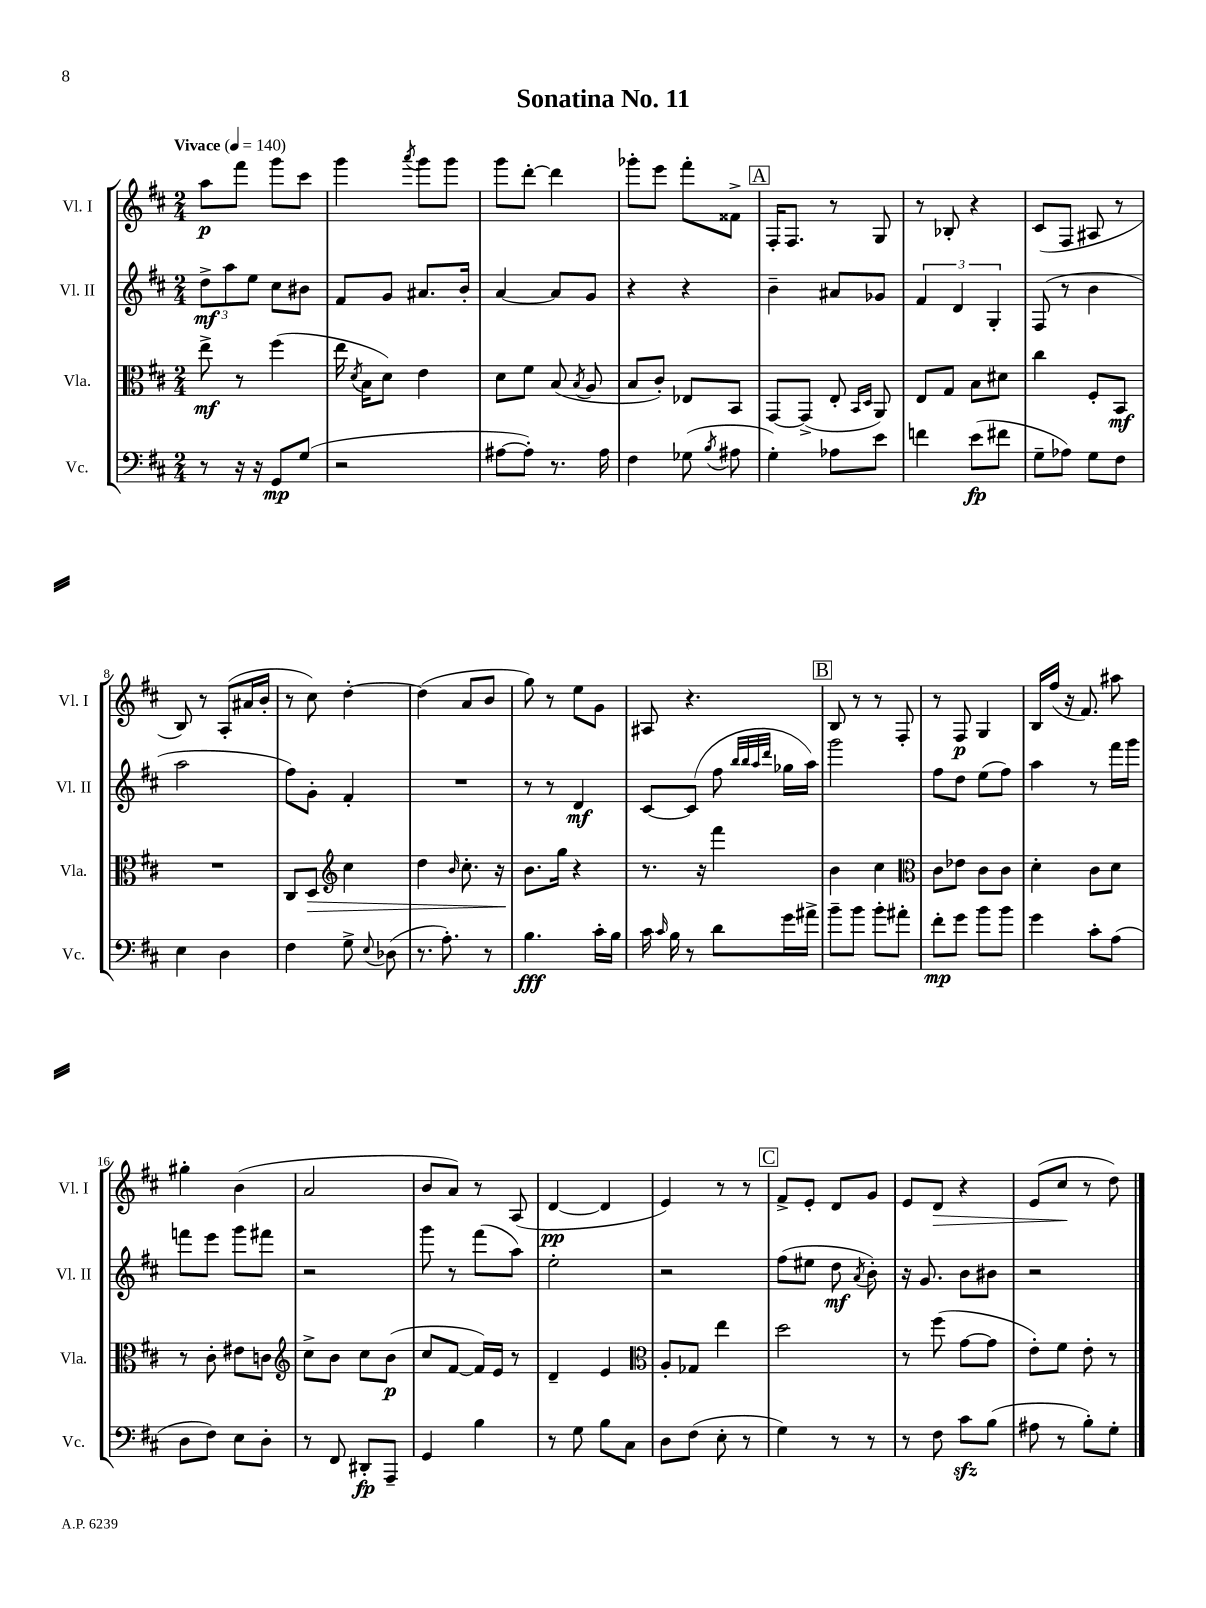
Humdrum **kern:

**kern	**kern	**kern	**kern
*staff4	*staff3	*staff2	*staff1
*clefF4	*clefC3	*clefG2	*clefG2
*k[f#c#]	*k[f#c#]	*k[f#c#]	*k[f#c#]
*M2/4	*M2/4	*M2/4	*M2/4
*MM140	*MM140	*MM140	*MM140
8r	8ee^	12dd^	8aa
.	.	12aa	.
16r	8r	.	8fff#
.	.	12ee	.
16r	.	.	.
8GG	(4ff#	8cc#	8ggg
(8G	.	8b#	8ccc#
=	=	=	=
2r	16ee	8f#	4ggg
.	8qd	.	.
.	16B	.	.
.	8d)	8g	.
.	.	.	8qaaa
.	4e	8.a#	8ggg
.	.	.	8ggg
.	.	16b'	.
=	=	=	=
[8A#	8d	[4a	8ggg
8A#'])	8f#	.	[8ddd'
8.r	(8B	8a]	4ddd]
.	8qB	.	.
.	8A	8g	.
16A#	.	.	.
=	=	=	=
4F#	8B	4r	8ggg-'
.	8c#')	.	8eee
(8G-	8E-	4r	8fff#'
8qB	.	.	.
8A#	8BB	.	8f##^
=	=	=	=
4G')	[8GG	4b~	16F#'
.	.	.	8.F#
.	(8GG^]	.	.
8A-	8E'	8a#	8r
.	16qqBB	.	.
.	16qqD	.	.
8e	8AA)	8g-	8G
=	=	=	=
4f	8E	6f#	8r
.	8G	.	8B-'
.	.	6d	.
(8e	8B	.	4r
.	.	6G'	.
8f#	8d#	.	.
=	=	=	=
8G~	4cc#	(8F#	(8c#
8A-)	.	8r	8F#
8G	8F#'	4b	8A#
8F#	8BB	.	8r
=	=	=	=
4E	2r	2aa	8B)
.	.	.	8r
4D	.	.	(8A'
.	.	.	16a#
.	.	.	16b'
=	=	=	=
4F#	8C#	8ff#)	8r
.	8D	8g'	8cc#)
*	*clefG2	*	*
8G^	4cc#	4f#'	[4dd'
8qqE	.	.	.
(8D-	.	.	.
=	=	=	=
8.r	4dd	2r	(4dd]
8.A')	.	.	.
.	16qqb	.	.
.	8.cc#'	.	8a
8r	.	.	8b
.	16r	.	.
=	=	=	=
4.B	8.b	8r	8gg)
.	.	8r	8r
.	16gg	.	.
.	4r	4d	8ee
16c#'	.	.	8g
16B	.	.	.
=	=	=	=
16c#	8.r	[8c#	8A#
16qqc#	.	.	.
16B	.	.	.
8r	.	(8c#]	4.r
.	16r	.	.
8d	4fff#	8ff#	.
.	.	32qqbb	.
.	.	32qqbb	.
.	.	32qqaa	.
.	.	32qqddd	.
16g	.	16gg-	.
16a#^	.	16aa)	.
=	=	=	=
8b~	4b	2ggg	8B
8b	.	.	8r
8b'	4cc#	.	8r
8a#'	.	.	8F#'
=	=	=	=
*	*clefC3	*	*
8f#'	8c#	8ff#	8r
8g	8e-	8dd	8F#
8b	8c#	(8ee	4G
8b	8c#	8ff#)	.
=	=	=	=
4g	4d'	4aa	16B
.	.	.	(16ff#
.	.	.	16r
.	.	.	8.f#)
8c#'	8c#	8r	.
(8A	8d	16fff#	8aa#
.	.	16ggg	.
=	=	=	=
8D	8r	8fff	4gg#'
8F#)	8c#'	8eee	.
8E	8e#	8ggg	(4b
8D'	8c	8fff#	.
=	=	=	=
*	*clefG2	*	*
8r	8cc#^	2r	2a
8FF#	8b	.	.
8DD#'	8cc#	.	.
8AAA~	(8b	.	.
=	=	=	=
4GG	8cc#	8ggg	8b
.	[8f#	8r	8a)
4B	16f#])	(8fff#	8r
.	16e	.	.
.	8r	8aa)	(8A
=	=	=	=
8r	4d~	2ee'	[4d
8G	.	.	.
8B	4e	.	4d]
8C#	.	.	.
=	=	=	=
*	*clefC3	*	*
8D	8A'	2r	4e)
(8F#	8G-	.	.
8E'	4ee	.	8r
8r	.	.	8r
=	=	=	=
4G)	2dd	(8ff#	8f#^
.	.	8ee#	8e'
8r	.	8dd	8d
.	.	8qa	.
8r	.	8b')	8g
=	=	=	=
8r	8r	16r	8e
.	.	8.g	.
8F#	(8ff#	.	8d
8c#	[8g	8b	4r
(8B	8g]	8b#	.
=	=	=	=
8A#	8e')	2r	(8e
8r	8f#	.	8cc#
8B')	8e'	.	8r
8G'	8r	.	8dd)
==	==	==	==
*-	*-	*-	*-
